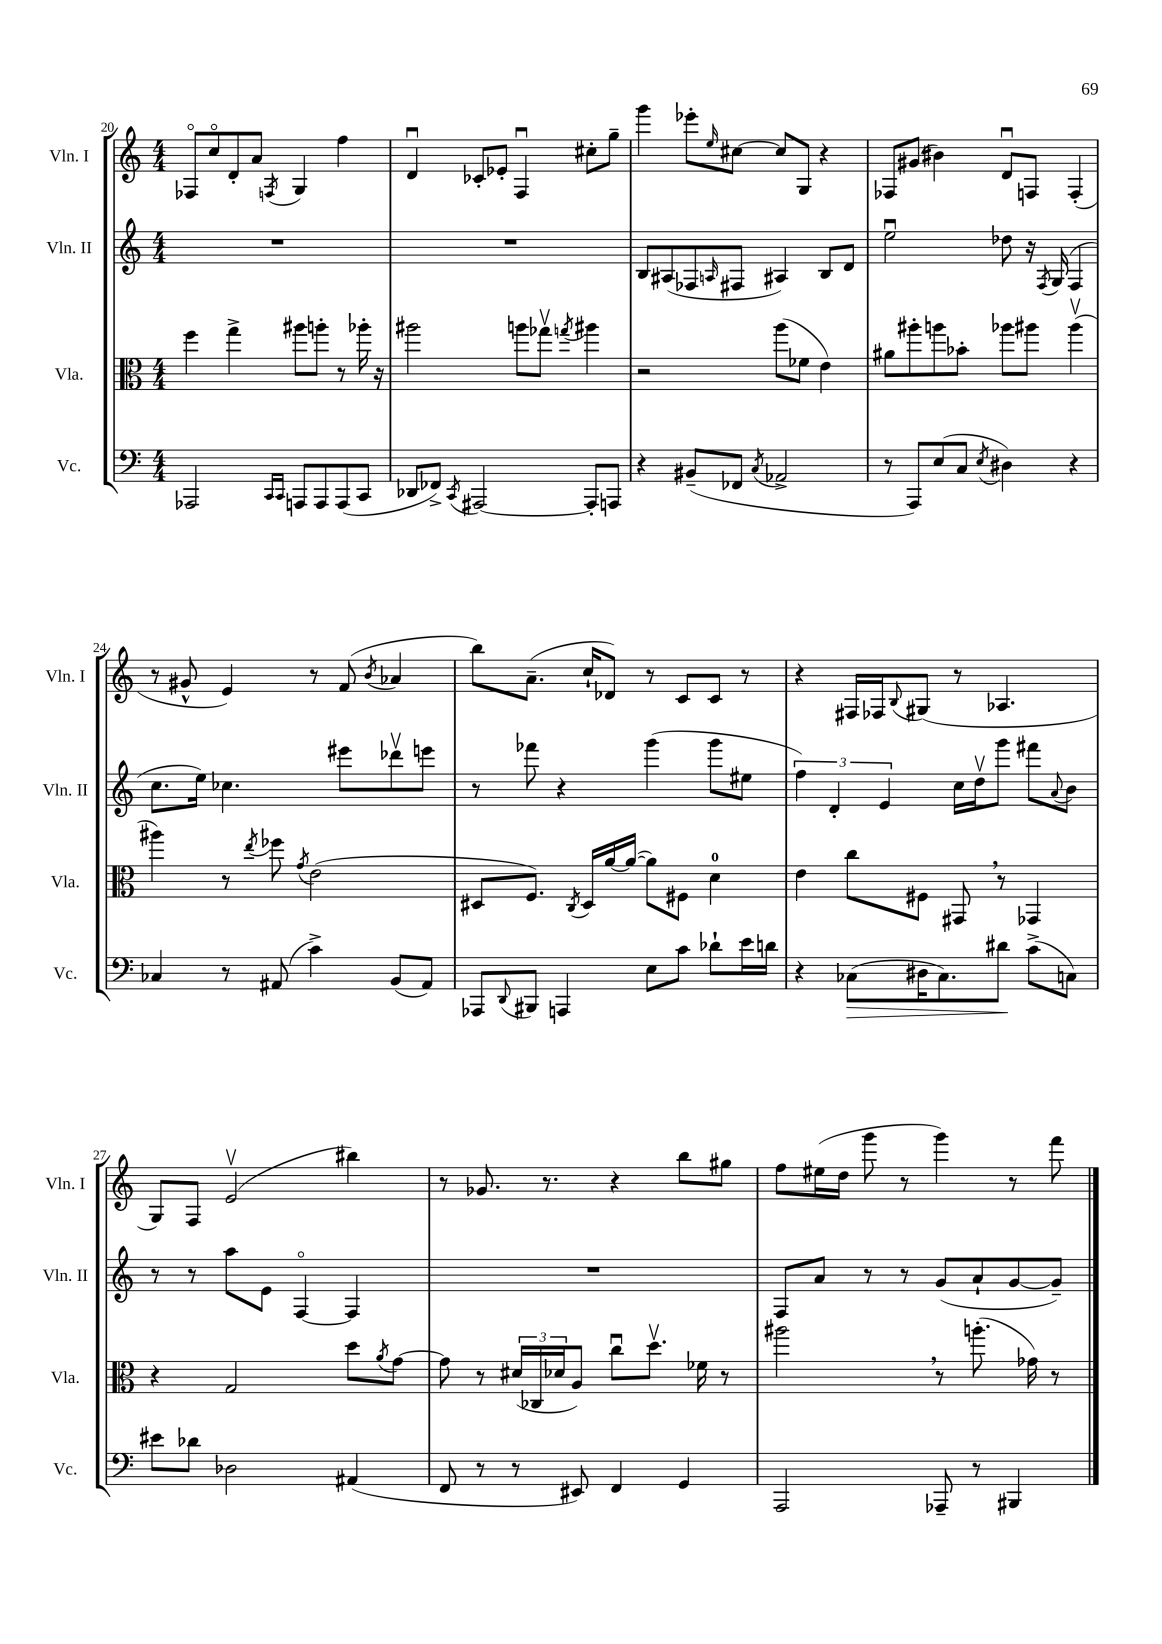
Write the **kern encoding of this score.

**kern	**kern	**kern	**kern
*staff4	*staff3	*staff2	*staff1
*clefF4	*clefC3	*clefG2	*clefG2
*k[]	*k[]	*k[]	*k[]
*M4/4	*M4/4	*M4/4	*M4/4
2AAA-/	4ff\	1r	8F-o/L
.	.	.	8cco/
.	4gg^\	.	8d'/
.	.	.	8a/J
16qqCC/LL	.	.	.
16qqCC/JJ	.	.	8qF/
8AAA/L	8aa#\L	.	4G/
8AAA/	8aa'\J	.	.
(8AAA/	8r	.	4ff\
8CC/J	16aa-'\	.	.
.	16r	.	.
=	=	=	=
8DD-/L	2aa#\	1r	4du/
8FF-^/J)	.	.	.
8qCC/	.	.	.
[2AAA#/	.	.	8c-'/L
.	.	.	8e-'/J
.	8aa\L	.	4Fu/
.	8gg-v\J	.	.
.	8qgg/	.	.
8AAA#'/]L	4aa#\	.	8cc#'\L
8AAA/J	.	.	8gg~\J
=	=	=	=
4r	2r	8B/L	4ggg\
.	.	(8A#/	.
(8BB#~/L	.	8F-/	8eee-'\L
.	.	16qqA/	16qqee/
8FF-/J	.	8F#/J	[8cc#\J
8qC/	.	.	.
2AA-^/	(8aa\L	4A#/)	8cc#/]L
.	8f-\J	.	8G/J
.	4e\)	8B/L	4r
.	.	8d/J	.
=	=	=	=
8r	8a#\L	2eeu\	8F-/L
8AAA/L)	8aa#'\	.	(8g#/J
(8E/	8aa\	.	4b#\)
8C/J	8b-'\J	.	.
8qE/	.	.	.
4D#\)	8aa-\L	8dd-\	8du/L
.	8aa#\J	16r	8F/J
.	.	8qF/	.
.	.	(16G/	.
4r	(4aa#v\	4F/	(4F'/
=	=	=	=
4C-/	4aa#\)	8.cc\L	8r
.	.	.	8g#^^/
.	.	16ee\Jk)	.
8r	8r	4.cc-\	4e/)
.	8qee/	.	.
(8AA#/	8ff-\	.	.
.	8qg/	.	.
4c^\)	(2e\	.	8r
.	.	8eee#\L	(8f/
.	.	.	8qb/
(8BB/L	.	8ddd-v\	4a-/
8AA#/J)	.	8eee\J	.
=	=	=	=
8AAA-/L	8D#/L	8r	8bb\L)
8qqDD/	.	.	.
8BBB#/J	8.F/J)	8fff-\	(8.a~\J
4AAA/	.	4r	.
.	8qC/	.	.
.	16D#/LL	.	16cc`/LK
.	[16a/	.	8d-/J)
.	(16a/_JJ	.	.
8E\L	8a\]L)	(4ggg\	8r
8c\J	8F#\J	.	8c/L
8d-`\L	4d\	8ggg\L	8c/J
16e\L	.	8ee#\J	8r
16d\JJ	.	.	.
=	=	=	=
4r	4e\	6ff\)	4r
.	.	6d'/	.
(8C-\L	8cc\L	.	16F#/LL
.	.	.	16F-/J
.	.	6e/	.
.	.	.	8qqB/
16D#\K	8F#\J	.	(8G#/J
8.C-\)	.	.	.
.	8GG#/	16cc\LL	8r
.	.	16ddv\J	.
8d#\J	8r	8ggg\J	4.A-/
(8c^\L	4GG-/	8fff#\L	.
.	.	8qqa/	.
8C\J)	.	8b\J	.
=	=	=	=
8e#\L	4r	8r	8G/L)
8d-\J	.	8r	8F/J
2D-\	2G/	8aa\L	(2ev/
.	.	8e\J	.
.	.	[4Fo/	.
(4AA#/	8dd\L	4F/]	4bb#\)
.	8qa/	.	.
.	[8g\J	.	.
=	=	=	=
8FF/	8g\]	1r	8r
8r	8r	.	8.g-/
8r	(24d#/LL	.	.
.	24C-/	.	.
.	.	.	8.r
.	24d-/J	.	.
8EE#/)	8A/J)	.	.
4FF/	8ccu\L	.	4r
.	8.ddv\J	.	.
4GG/	.	.	8bb\L
.	16f-\	.	.
.	8r	.	8gg#\J
=	=	=	=
2AAA/	2aa#\	8F/L	8ff\L
.	.	8a/J	(16ee#\L
.	.	.	16dd\JJ
.	.	8r	8ggg\
.	.	8r	8r
8AAA-~/	8r	(8g/L	4ggg\)
8r	(8.aa'\	8a`/	.
4BBB#/	.	[8g/	8r
.	16g-\)	.	.
.	8r	8g~/]J)	8fff\
==	==	==	==
*-	*-	*-	*-
